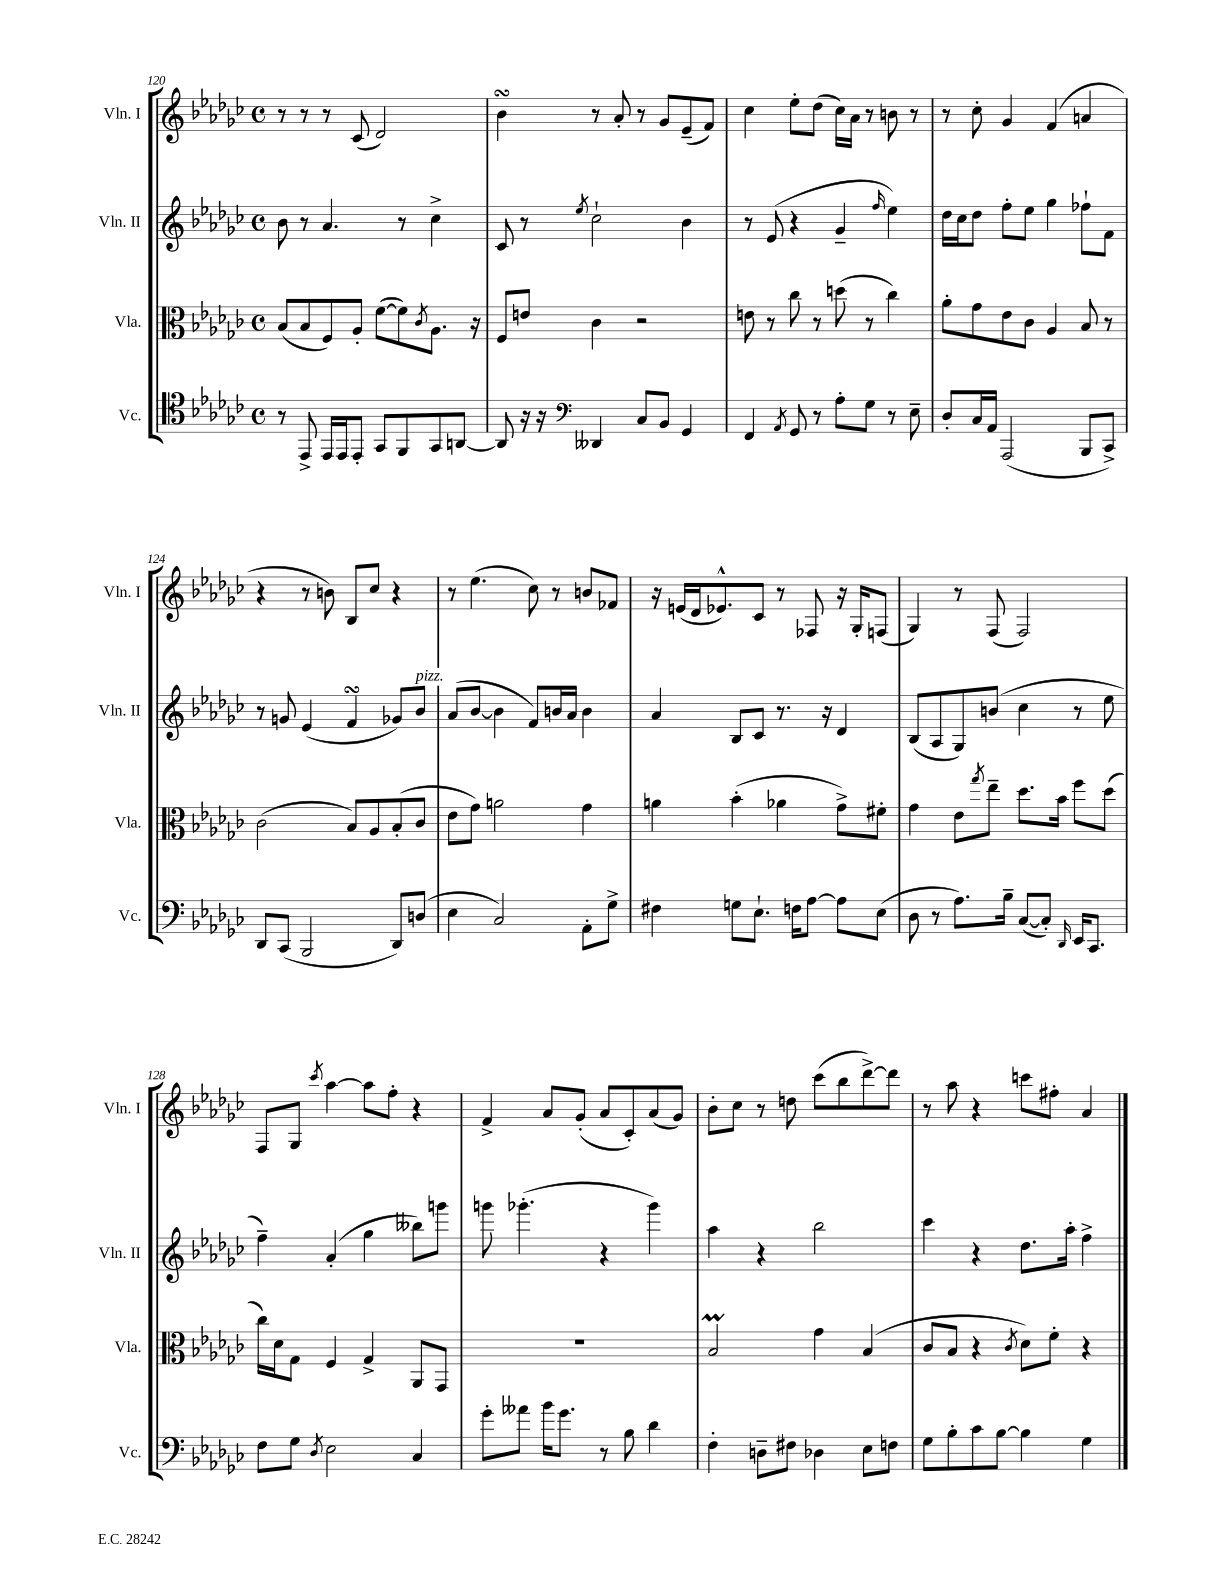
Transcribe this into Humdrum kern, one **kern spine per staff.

**kern	**kern	**kern	**kern
*part4	*part3	*part2	*part1
*staff4	*staff3	*staff2	*staff1
*I"Vc.	*I"Vla.	*I"Vln. II	*I"Vln. I
*I'Vc.	*I'Vla.	*I'Vln. II	*I'Vln. I
*clefC4	*clefC3	*clefG2	*clefG2
*k[b-e-a-d-g-c-]	*k[b-e-a-d-g-c-]	*k[b-e-a-d-g-c-]	*k[b-e-a-d-g-c-]
*M4/4	*M4/4	*M4/4	*M4/4
*met(c)	*met(c)	*met(c)	*met(c)
=120	=120	=120	=120
8r	(8B-/L	8b-\	8r
8EE-^/	8B-/	8r	8r
16EE-/LL	8F/)	4.a-/	8r
16EE-/J	.	.	.
8EE-'/J	8A-'/J	.	(8c-/
8GG-/L	([8f\L	.	2d-/)
8FF/	8f\])	8r	.
.	8qc-/	.	.
8GG-/	8.A-\J	4cc-^\	.
[8AAn/J	.	.	.
.	16r	.	.
=121	=121	=121	=121
8AA/]	8F/L	8c-/	4b-sSsS\
16r	8en/J	8r	.
16r	.	.	.
*clefF4	*	*	*
.	.	8qee-/	.
4DD--X/	4c-\	2cc-`\	8r
.	.	.	8a-'/
8C-/L	2r	.	8r
8BB-/J	.	.	8g-/L
4GG-/	.	4b-\	(8e-~/
.	.	.	8f/J)
=122	=122	=122	=122
4FF/	8en\	8r	4cc-\
.	8r	(8e-/	.
8qAA-/	.	.	.
8GG-/	8cc-\	4r	8ee-'\L
8r	8r	.	(8dd-\J
8A-'\L	(8ddn\	4g-~/	16cc-\LL)
.	.	.	16a-\JJ
8G-\J	8r	.	8r
.	.	16qqff/	.
8r	4cc-\)	4ee-\)	8bn\
8E-~\	.	.	8r
=123	=123	=123	=123
8D-'/L	8a-'\L	16dd-\LL	8r
.	.	16cc-\J	.
16C-/L	8g-\	8dd-\J	8cc-'\
16AA-/JJ	.	.	.
(2AAA-/	8e-\	8ff'\L	4g-/
.	8c-\J	8ee-\J	.
.	4A-/	4gg-\	(4f/
8BBB-/L	8B-/	8ff-X`\L	4an/
8CC-^/J)	8r	8f\J	.
!!LO:LB:g=z
=124	=124	=124	=124
8DD-/L	(2c-\	8r	4r
(8CC-/J	.	8gn/	.
2BBB-/	.	(4e-/	8r
.	.	.	8bn\)
.	8B-/L)	4fsSsS/	8B-/L
.	8A-/	.	8cc-/J
8DD-/L)	(8B-'/	8g-X/L)	4r
!	!	!LO:TX:a:i:t=pizz.	!
(8Dn/J	8c-/J	8b-/J	.
=125	=125	=125	=125
4E-\	8e-\L	(8a-/L	8r
.	8g-\J)	[8b-/J	(4.ee-\
2C-/)	2an\	4b-\]	.
.	.	8f/L)	8cc-\)
.	.	16bn/L	8r
.	.	16a-/JJ	.
8AA-'\L	4g-\	4b\	8bn/L
8G-^\J	.	.	8f-X/J
=126	=126	=126	=126
4F#X\	4an\	4a-/	16r
.	.	.	(16en/LL
.	.	.	16d-/J
.	.	.	8.e-X^^/)
8Gn\L	(4b-'\	8B-/L	.
8.E-`\J	.	8c-/J	8c-/J
.	4a-X\	8.r	8r
16Fn\KL	.	.	.
[8A-\J	.	.	8F-X/
.	.	16r	.
8A-\L]	8g-^\L)	4d-/	16r
.	.	.	16G-'/KL
(8E-\J	8f#X'\J	.	(8Fn/J
=127	=127	=127	=127
8D-\	4g-\	(8B-/L	4G-/)
8r	.	8A-/	.
8.A-\L)	8e-\L	8G-/)	8r
.	8qgg-/	.	.
.	8ee-~\J	(8bn/J	(8F/
16B-~\Jk	.	.	.
([8C-/L	8.dd-\L	4cc-\	2F/)
8C-'/J])	.	.	.
.	16b-\Jk	.	.
16qqDD-/	.	.	.
16EE-/KL	8ff\L	8r	.
8.CC-/J	.	.	.
.	(8dd-\J	8ee-\	.
!!LO:LB:g=z
=128	=128	=128	=128
8F\L	16cc-\LL)	4ff~\)	8F/L
.	16d-\J	.	.
8G-\J	8G-\J	.	8G-/J
8qD-/	.	.	8qccc-/
2E-\	4F/	(4a-'/	[4aa-\
.	4G-^/	4gg-\	8aa-\L]
.	.	.	8ff'\J
4C-/	8AA-/L	8bb--X\L)	4r
.	8GG-/J	8gggn\J	.
=129	=129	=129	=129
8g-'\L	1r	8gggn\	4f^/
8a--X\J	.	(4.ggg-X'\	.
16b-\KL	.	.	8a-/L
8.g-\J	.	.	.
.	.	.	(8g-'/J
8r	.	4r	8a-/L
8B-\	.	.	8c-'/)
4d-\	.	4ggg-\)	(8a-/
.	.	.	8g-/J)
=130	=130	=130	=130
4F'\	2B-m/	4aa-\	8b-'\L
.	.	.	8cc-\J
8Dn~\L	.	4r	8r
8F#X\J	.	.	8ddn\
4D-X\	4g-\	2bb-\	(8ccc-\L
.	.	.	8bb-\
8E-\L	(4B-/	.	[8ddd-^\)
8Fn\J	.	.	8ddd-\J]
=131	=131	=131	=131
8G-\L	8c-/L	4ccc-\	8r
8B-'\	8B-/J	.	8aa-\
8c-\	4r	4r	4r
[8B-\J	.	.	.
.	8qc-/	.	.
4B-\]	8d-\L)	8.dd-\L	8cccn\L
.	8f'\J	.	8ff#X'\J
.	.	16aa-'\Jk	.
4G-\	4r	4ff^\	4a-/
==	==	==	==
*-	*-	*-	*-
